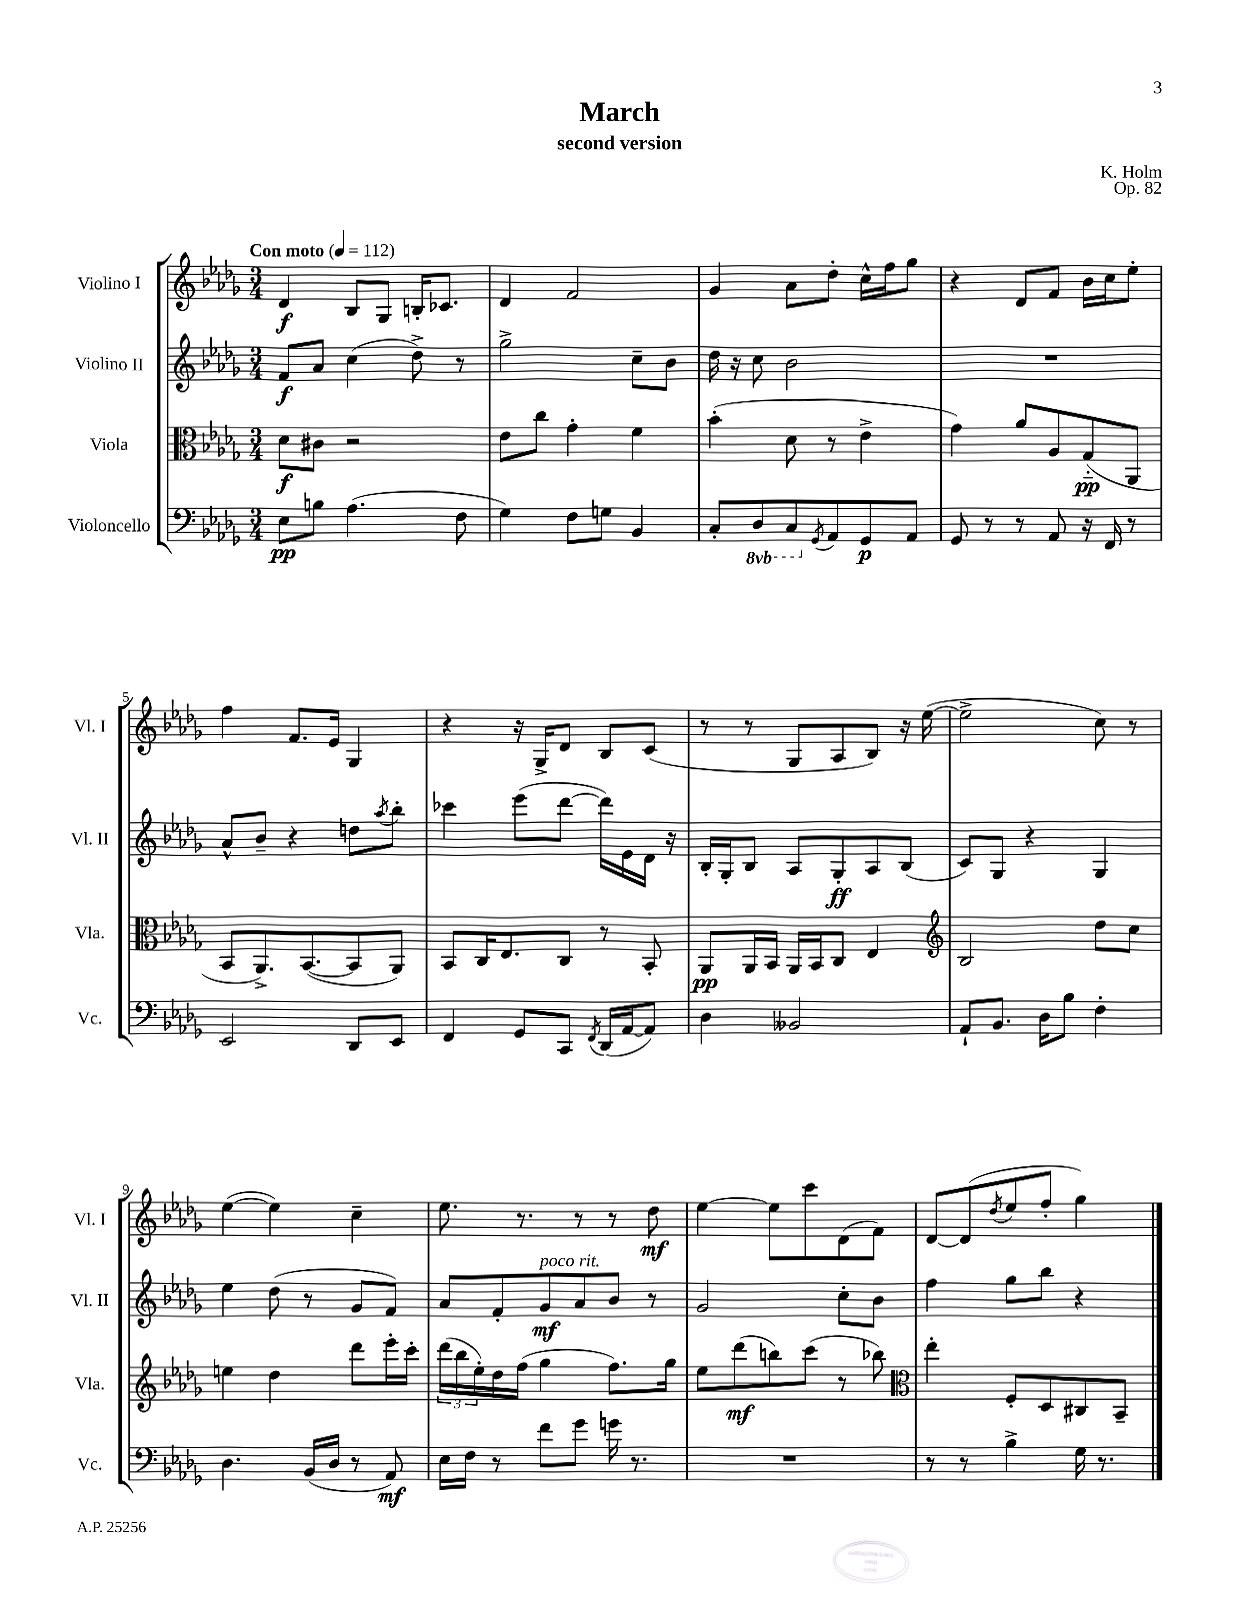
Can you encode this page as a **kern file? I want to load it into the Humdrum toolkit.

**kern	**dynam	**kern	**dynam	**kern	**dynam	**kern	**dynam
*part4	*part4	*part3	*part3	*part2	*part2	*part1	*part1
*staff4	*staff4	*staff3	*staff3	*staff2	*staff2	*staff1	*staff1
*I"Violoncello	*	*I"Viola	*	*I"Violino II	*	*I"Violino I	*
*I'Vc.	*	*I'Vla.	*	*I'Vl. II	*	*I'Vl. I	*
*clefF4	*	*clefC3	*	*clefG2	*	*clefG2	*
*k[b-e-a-d-g-]	*	*k[b-e-a-d-g-]	*	*k[b-e-a-d-g-]	*	*k[b-e-a-d-g-]	*
*M3/4	*	*M3/4	*	*M3/4	*	*M3/4	*
*MM112	*	*MM112	*	*MM112	*	*MM112	*
=1	=1	=1	=1	=1	=1	=1	=1
!	!	!	!	!	!	!LO:TX:a:B:t=Con moto	!
8E-\L	pp	8d-\L	f	8f/L	f	4d-/	f
8Bn\J	.	8c#X\J	.	8a-/J	.	.	.
(4.A-\	.	2r	.	(4cc\	.	8B-/L	.
.	.	.	.	.	.	8G-/J	.
.	.	.	.	8dd-^\)	.	16Bn'/KL	.
.	.	.	.	.	.	8.c-X/J	.
8F\	.	.	.	8r	.	.	.
=2	=2	=2	=2	=2	=2	=2	=2
4G-\)	.	8e-\L	.	2gg-^\	.	4d-/	.
.	.	8cc\J	.	.	.	.	.
8F\L	.	4g-'\	.	.	.	2f/	.
8Gn\J	.	.	.	.	.	.	.
4BB-/	.	4f\	.	8cc~\L	.	.	.
.	.	.	.	8b-\J	.	.	.
=3	=3	=3	=3	=3	=3	=3	=3
8C'/L	.	(4b-'\	.	16dd-\	.	4g-/	.
.	.	.	.	16r	.	.	.
*8ba	*	*	*	*	*	*	*
8DD-/	.	.	.	8cc\	.	.	.
8CC/	.	8d-\	.	2b-\	.	8a-\L	.
*X8ba	*	*	*	*	*	*	*
8qGG-/	.	.	.	.	.	.	.
8AA-/	.	8r	.	.	.	8dd-'\J	.
8GG-/	p	4e-^\	.	.	.	16cc^^\LL	.
.	.	.	.	.	.	16ff\J	.
8AA-/J	.	.	.	.	.	8gg-\J	.
=4	=4	=4	=4	=4	=4	=4	=4
8GG-/	.	4g-\)	.	2.r	.	4r	.
8r	.	.	.	.	.	.	.
8r	.	8a-/L	.	.	.	8d-/L	.
8AA-/	.	8A-/	.	.	.	8f/J	.
16r	.	(8G-/	pp	.	.	16b-\LL	.
16FF/	.	.	.	.	.	16cc\J	.
8r	.	8AA-/J	.	.	.	8ee-'\J	.
!!LO:LB:g=z
=5	=5	=5	=5	=5	=5	=5	=5
2EE-/	.	8BB-/L	.	8a-^^/L	.	4ff\	.
.	.	8.AA-^/)	.	8b-~/J	.	.	.
.	.	.	.	4r	.	8.f/L	.
.	.	([8.BB-/	.	.	.	.	.
.	.	.	.	.	.	16e-/Jk	.
8DD-/L	.	8BB-/]	.	8ddn\L	.	4G-/	.
.	.	.	.	8qaa-/	.	.	.
8EE-/J	.	8AA-/J)	.	8bb-'\J	.	.	.
=6	=6	=6	=6	=6	=6	=6	=6
4FF/	.	8BB-/L	.	4ccc-X\	.	4r	.
.	.	16C/K	.	.	.	.	.
.	.	8.E-/	.	.	.	.	.
8GG-/L	.	.	.	(8eee-\L	.	16r	.
.	.	.	.	.	.	16G-^/KL	.
8CC/J	.	8C/J	.	[8ddd-\J	.	8d-/J	.
8qFF/	.	.	.	.	.	.	.
(16DD-/LL	.	8r	.	16ddd-\LL])	.	8B-/L	.
[16AA-/J	.	.	.	16e-\	.	.	.
8AA-/J])	.	8BB-'/	.	16d-\JJ	.	(8c/J	.
.	.	.	.	16r	.	.	.
=7	=7	=7	=7	=7	=7	=7	=7
4D-\	.	8AA-/L	pp	16B-'/LL	.	8r	.
.	.	.	.	16G-'/J	.	.	.
.	.	16AA-/L	.	8B-/J	.	8r	.
.	.	16BB-/JJ	.	.	.	.	.
2BB--X/	.	16AA-/LL	.	8A-/L	.	8G-/L	.
.	.	16BB-/J	.	.	.	.	.
.	.	8C/J	.	8G-'/	ff	8A-/	.
.	.	4E-/	.	8A-/	.	8B-/J)	.
.	.	.	.	(8B-/J	.	16r	.
.	.	.	.	.	.	([16ee-\	.
=8	=8	=8	=8	=8	=8	=8	=8
*	*	*clefG2	*	*	*	*	*
8AA-`/L	.	2B-/	.	8c/L)	.	2ee-^\]	.
8.BB-/J	.	.	.	8G-/J	.	.	.
.	.	.	.	4r	.	.	.
16D-\KL	.	.	.	.	.	.	.
8B-\J	.	.	.	.	.	.	.
4F'\	.	8dd-\L	.	4G-/	.	8cc\)	.
.	.	8cc\J	.	.	.	8r	.
!!LO:LB:g=z
=9	=9	=9	=9	=9	=9	=9	=9
4.D-\	.	4een\	.	4ee-\	.	([4ee-\	.
.	.	4dd-\	.	(8dd-\	.	4ee-\])	.
(16BB-/LL	.	.	.	8r	.	.	.
16D-/JJ	.	.	.	.	.	.	.
8r	.	8ddd-\L	.	8g-/L	.	4cc~\	.
8AA-/)	mf	16eee-'\L	.	8f/J)	.	.	.
.	.	16ccc'\JJ	.	.	.	.	.
=10	=10	=10	=10	=10	=10	=10	=10
16E-\LL	.	(24ddd-\LL	.	8a-/L	.	8.ee-\	.
.	.	24bb-\	.	.	.	.	.
16F\JJ	.	.	.	.	.	.	.
.	.	24ee-'\)	.	.	.	.	.
8r	.	16dd-\	.	8f'/	.	.	.
.	.	(16ff\JJ	.	.	.	8.r	.
!	!	!	!	!LO:TX:a:i:t=poco rit.	!	!	!
8f\L	.	4gg-\	.	8g-/	mf	.	.
8g-\J	.	.	.	8a-/	.	8r	.
16gn\	.	8.ff\L)	.	8b-/J	.	8r	.
8.r	.	.	.	.	.	.	.
.	.	.	.	8r	.	8dd-\	mf
.	.	16gg-\Jk	.	.	.	.	.
=11	=11	=11	=11	=11	=11	=11	=11
2.r	.	8ee-\L	.	2g-/	.	[4ee-\	.
.	.	(8ddd-\	mf	.	.	.	.
.	.	8bbn\)	.	.	.	8ee-\L]	.
.	.	(8ccc\J	.	.	.	8ccc\	.
.	.	8r	.	8cc'\L	.	(8d-\	.
.	.	8bb-X\)	.	8b-\J	.	8f\J)	.
=12	=12	=12	=12	=12	=12	=12	=12
*	*	*clefC3	*	*	*	*	*
8r	.	4ee-'\	.	4ff\	.	[8d-/L	.
8r	.	.	.	.	.	(8d-/]	.
.	.	.	.	.	.	8qdd-/	.
4B-^\	.	8F'/L	.	8gg-\L	.	8ee-/	.
.	.	8D-/	.	8bb-\J	.	8ff'/J	.
16G-\	.	8C#X/	.	4r	.	4gg-\)	.
8.r	.	.	.	.	.	.	.
.	.	8BB-~/J	.	.	.	.	.
==	==	==	==	==	==	==	==
*-	*-	*-	*-	*-	*-	*-	*-
